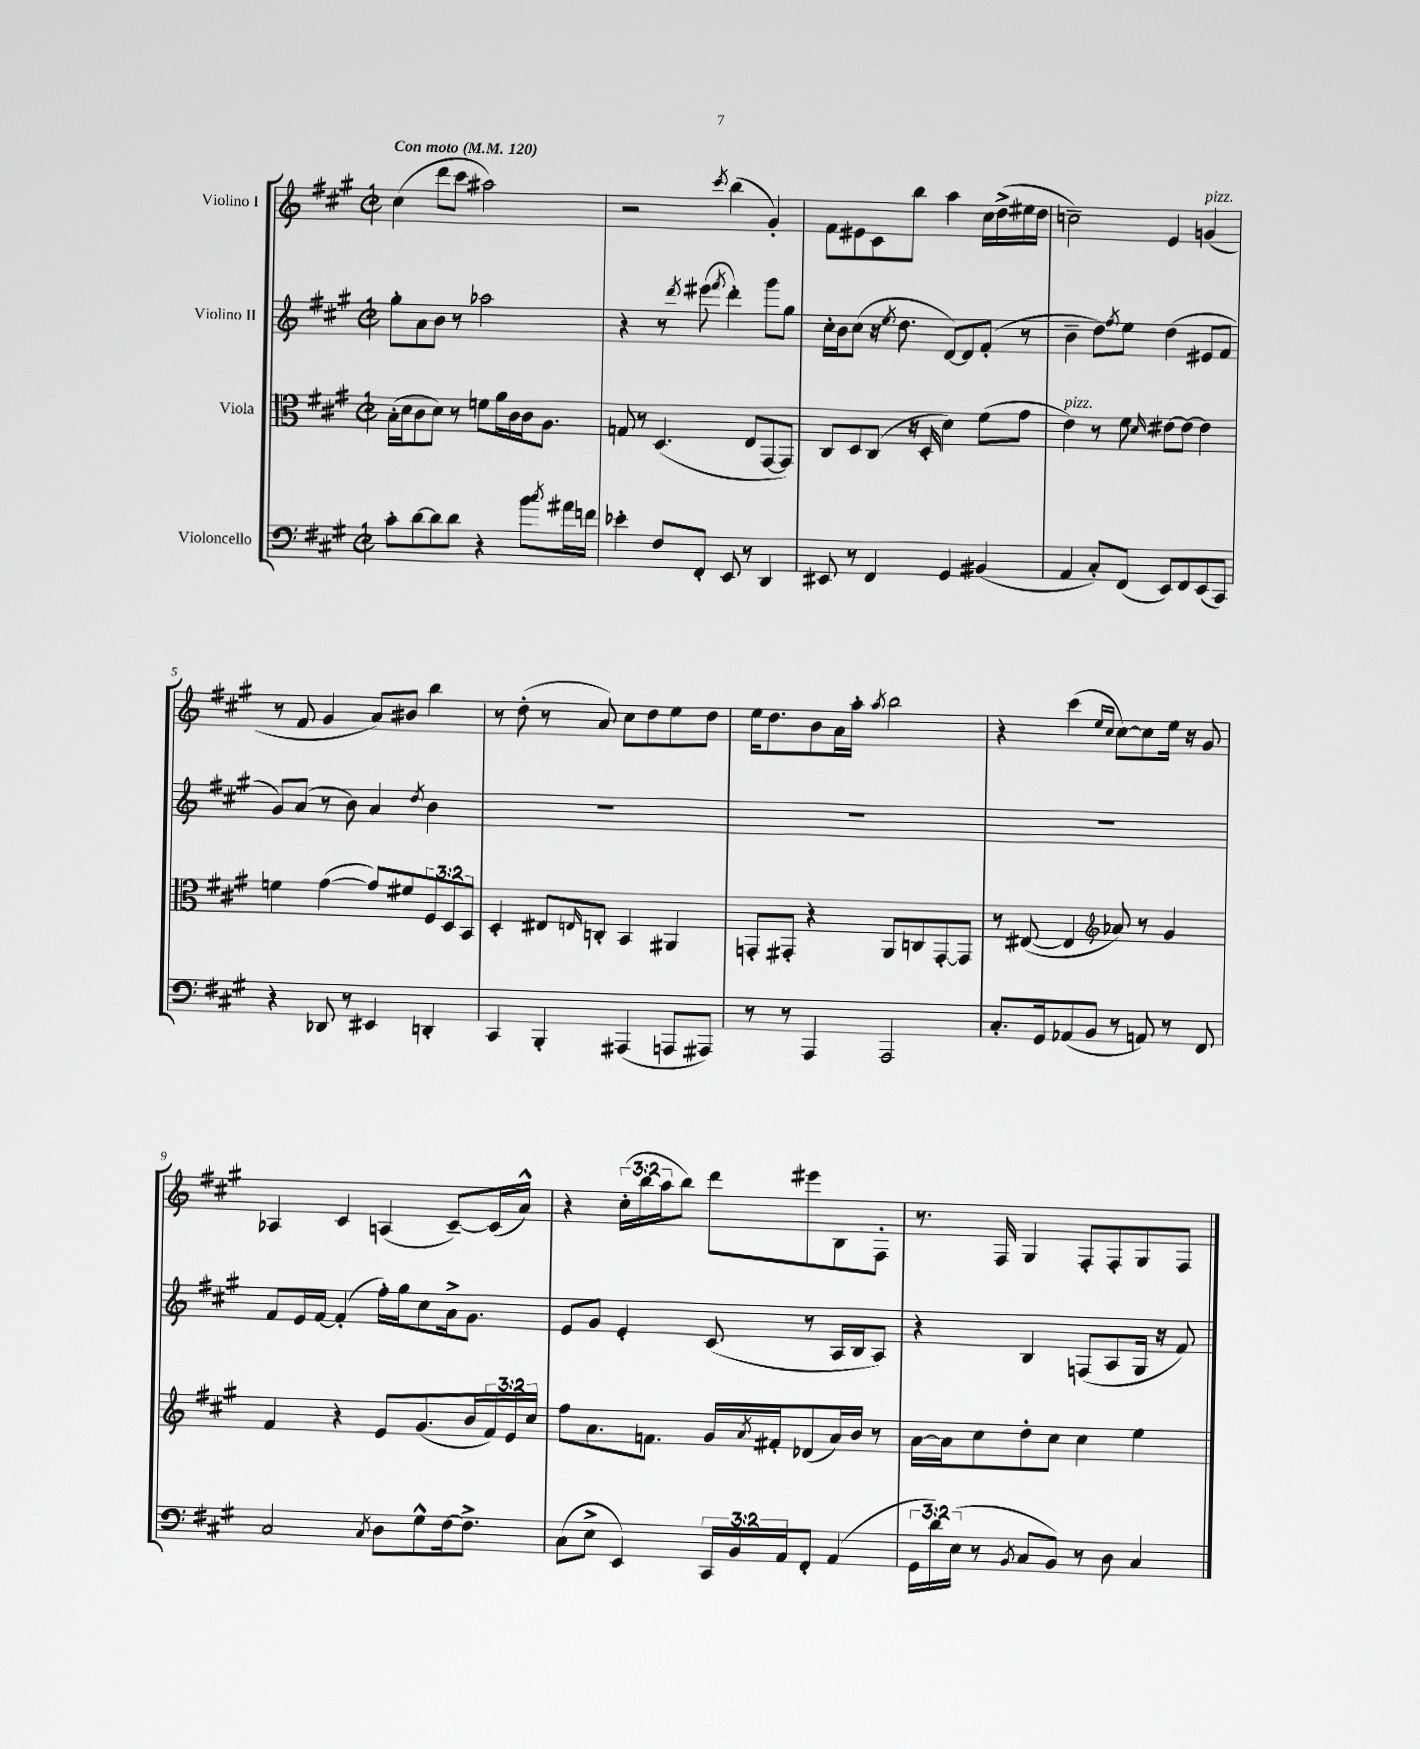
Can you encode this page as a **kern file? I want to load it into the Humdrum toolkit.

**kern	**kern	**kern	**kern
*part4	*part3	*part2	*part1
*staff4	*staff3	*staff2	*staff1
*I"Violoncello	*I"Viola	*I"Violino II	*I"Violino I
*clefF4	*clefC3	*clefG2	*clefG2
*k[f#c#g#]	*k[f#c#g#]	*k[f#c#g#]	*k[f#c#g#]
*M2/2	*M2/2	*M2/2	*M2/2
*met(c|)	*met(c|)	*met(c|)	*met(c|)
*MM120	*MM120	*MM120	*MM120
=1	=1	=1	=1
!	!	!	!LO:TX:a:B:t=Con moto
8c#'\L	(16B'\LL	8gg#'\L	(4cc#\
.	16d\J	.	.
[8d\	8c#\	8a\	.
8d\]	8d\J)	8b\J	8ddd\L
8d\J	8r	8r	8ccc#\J
4r	8fn\L	2aa-X\	2aa#X\)
.	16a\L	.	.
.	16c#\	.	.
8b\L	16c#\J	.	.
.	8.A\J	.	.
8qcc#/	.	.	.
16a#X\L	.	.	.
16fn\JJ	.	.	.
=2	=2	=2	=2
4e-X'\	8Gn/	4r	2r
.	8r	.	.
8F#/L	(4.D/	8r	.
.	.	8qddd/	.
8FF#'/J	.	(8eee#X\	.
.	.	8qfff#/	8qccc#/
8EE/	.	4ddd'\)	(4bb\
8r	8E/L	.	.
4DD/	[8GG#/	8ggg#\L	4g#'/)
.	8GG#/J])	8gg#\J	.
=3	=3	=3	=3
8EE#X/	8C#/L	16cc#'\LL	8f#\L
.	.	16b\J	.
8r	8D/	(8cc#\J	8e#X\
4FF#/	(8C#/J	16r	8c#\
.	.	8qee/	.
.	.	8.dd\	.
.	16r	.	8bb\J
.	16D'/	.	.
4GG#/	4d\)	[8d/L)	4aa\
.	.	8d/]	.
(4BB#X/	(8f#\L	(8f#'/J	16cc#\LL
.	.	.	(16dd^\
.	8g#\J	8r	16ee#X\
.	.	.	16dd\JJ
=4	=4	=4	=4
!	!LO:TX:a:i:t=pizz.	!	!
4AA/	4e\)	4b~\	2ccn~\)
8C#'/L)	8r	8dd\L)	.
.	.	8qff#/	.
(8FF#/J	8f#\	8ee\J	.
.	16qqd/	.	.
8EE/L)	[8e#X\L	(4dd\	4e/
8FF#/	8e#\J_	.	.
!	!	!	!LO:TX:a:i:t=pizz.
(8EE/	4e#\]	8e#X/L	(4gn/
8CC#/J)	.	8f#/J	.
!!LO:LB:g=z
=5	=5	=5	=5
4r	4fn\	8g#/L)	8r
.	.	(8a/J	8f#/
8DD-X/	([4g#\	8r	4g#/
8r	.	8b\)	.
4EE#X/	8g#/L])	4a/	8a/L)
.	8f#X/	.	8b#X/J
.	.	8qdd/	.
4DDn'/	12F#/	4b\	4bb\
.	12D/	.	.
.	12BB/J	.	.
=6	=6	=6	=6
4CC#/	4D'/	1r	8r
.	.	.	(8dd'\
4BBB'/	8E#X/L	.	8r
.	16qqEn/	.	.
.	8Cn'/J	.	8a/)
(4AAA#X/	4BB/	.	8cc#\L
.	.	.	8dd\
8AAAn/L	4AA#X/	.	8ee\
8AAA#X/J)	.	.	8dd\J
=7	=7	=7	=7
8r	8GGn'/L	1r	16ee\KL
.	.	.	8.dd\
8r	8GG#X'/J	.	.
4AAA/	4r	.	8b\
.	.	.	16a\L
.	.	.	16aa'\JJ
.	.	.	8qaa/
2AAA/	8AA/L	.	2bb\
.	8Cn/	.	.
.	[8GG#'/	.	.
.	8GG#/J]	.	.
=8	=8	=8	=8
8.C#'/L	8r	1r	4r
.	([8E#X/	.	.
16GG#/k	.	.	.
(8AA-X/	4E#/]	.	(4ccc#\
8BB/J	.	.	.
*	*clefG2	*	*
.	.	.	16qqee/LL
.	.	.	16qqcc#/JJ
8r	8a-X/)	.	[8cc#\L)
8AAn/)	8r	.	8cc#\]
8r	4g#/	.	16ee\Jk
.	.	.	16r
8FF#/	.	.	8g#/
!!LO:LB:g=z
=9	=9	=9	=9
2C#/	4f#/	8f#/L	4A-X/
.	.	16e/L	.
.	.	[16f#/JJ	.
.	4r	(4f#'/]	4c#/
8qC#/	.	.	.
8D\L	8e/L	16ff#'\LL)	(4An/
.	.	16gg#\J	.
8G#^^\	(8.g#/	8cc#\	.
[16F#\k	.	16a^\k	[8c#~/L)
8.F#^\J]	16b/L	8.g#\J	.
.	24f#/)	.	(16c#/L]
.	24e/	.	.
.	.	.	16a^^/JJ)
.	24cc#/JJ	.	.
=10	=10	=10	=10
(8C#\L	8ff#\L	8e/L	4r
8E^\J	8.a\	8g#/J	.
4EE/)	.	4e'/	(24cc#'\LL
.	.	.	24bb\
.	8.fn\J	.	.
.	.	.	24aa\J
.	.	.	8bb\J)
24CC#/LL	16g#/LL	(8c#/	8ddd\L
24BB/	.	.	.
.	8qa/	.	.
.	16f#X'/J	.	.
24AA/J	.	.	.
8FF#'/J	(8d-X/	8r	8eee#X\
(4AA/	16a/L)	16A/LL	8B\
.	16b/JJ	16B/J	.
.	8r	8A/J)	8F#'\J
=11	=11	=11	=11
24GG#\LL	[16a\LL	4r	8.r
24d\)	.	.	.
.	16a\J]	.	.
(24E\JJ	.	.	.
8r	8cc#\	.	.
.	.	.	16F#/
8qBB/	.	.	.
8C#/L	8dd'\	4B/	4G#/
8BB/J)	8cc#\J	.	.
8r	4cc#\	(8Fn/L	8F#'/L
8D\	.	8A/	8F#'/
4C#/	4ee\	16G#/Jk	8G#/
.	.	16r	.
.	.	8f#/)	8F#/J
==	==	==	==
*-	*-	*-	*-
